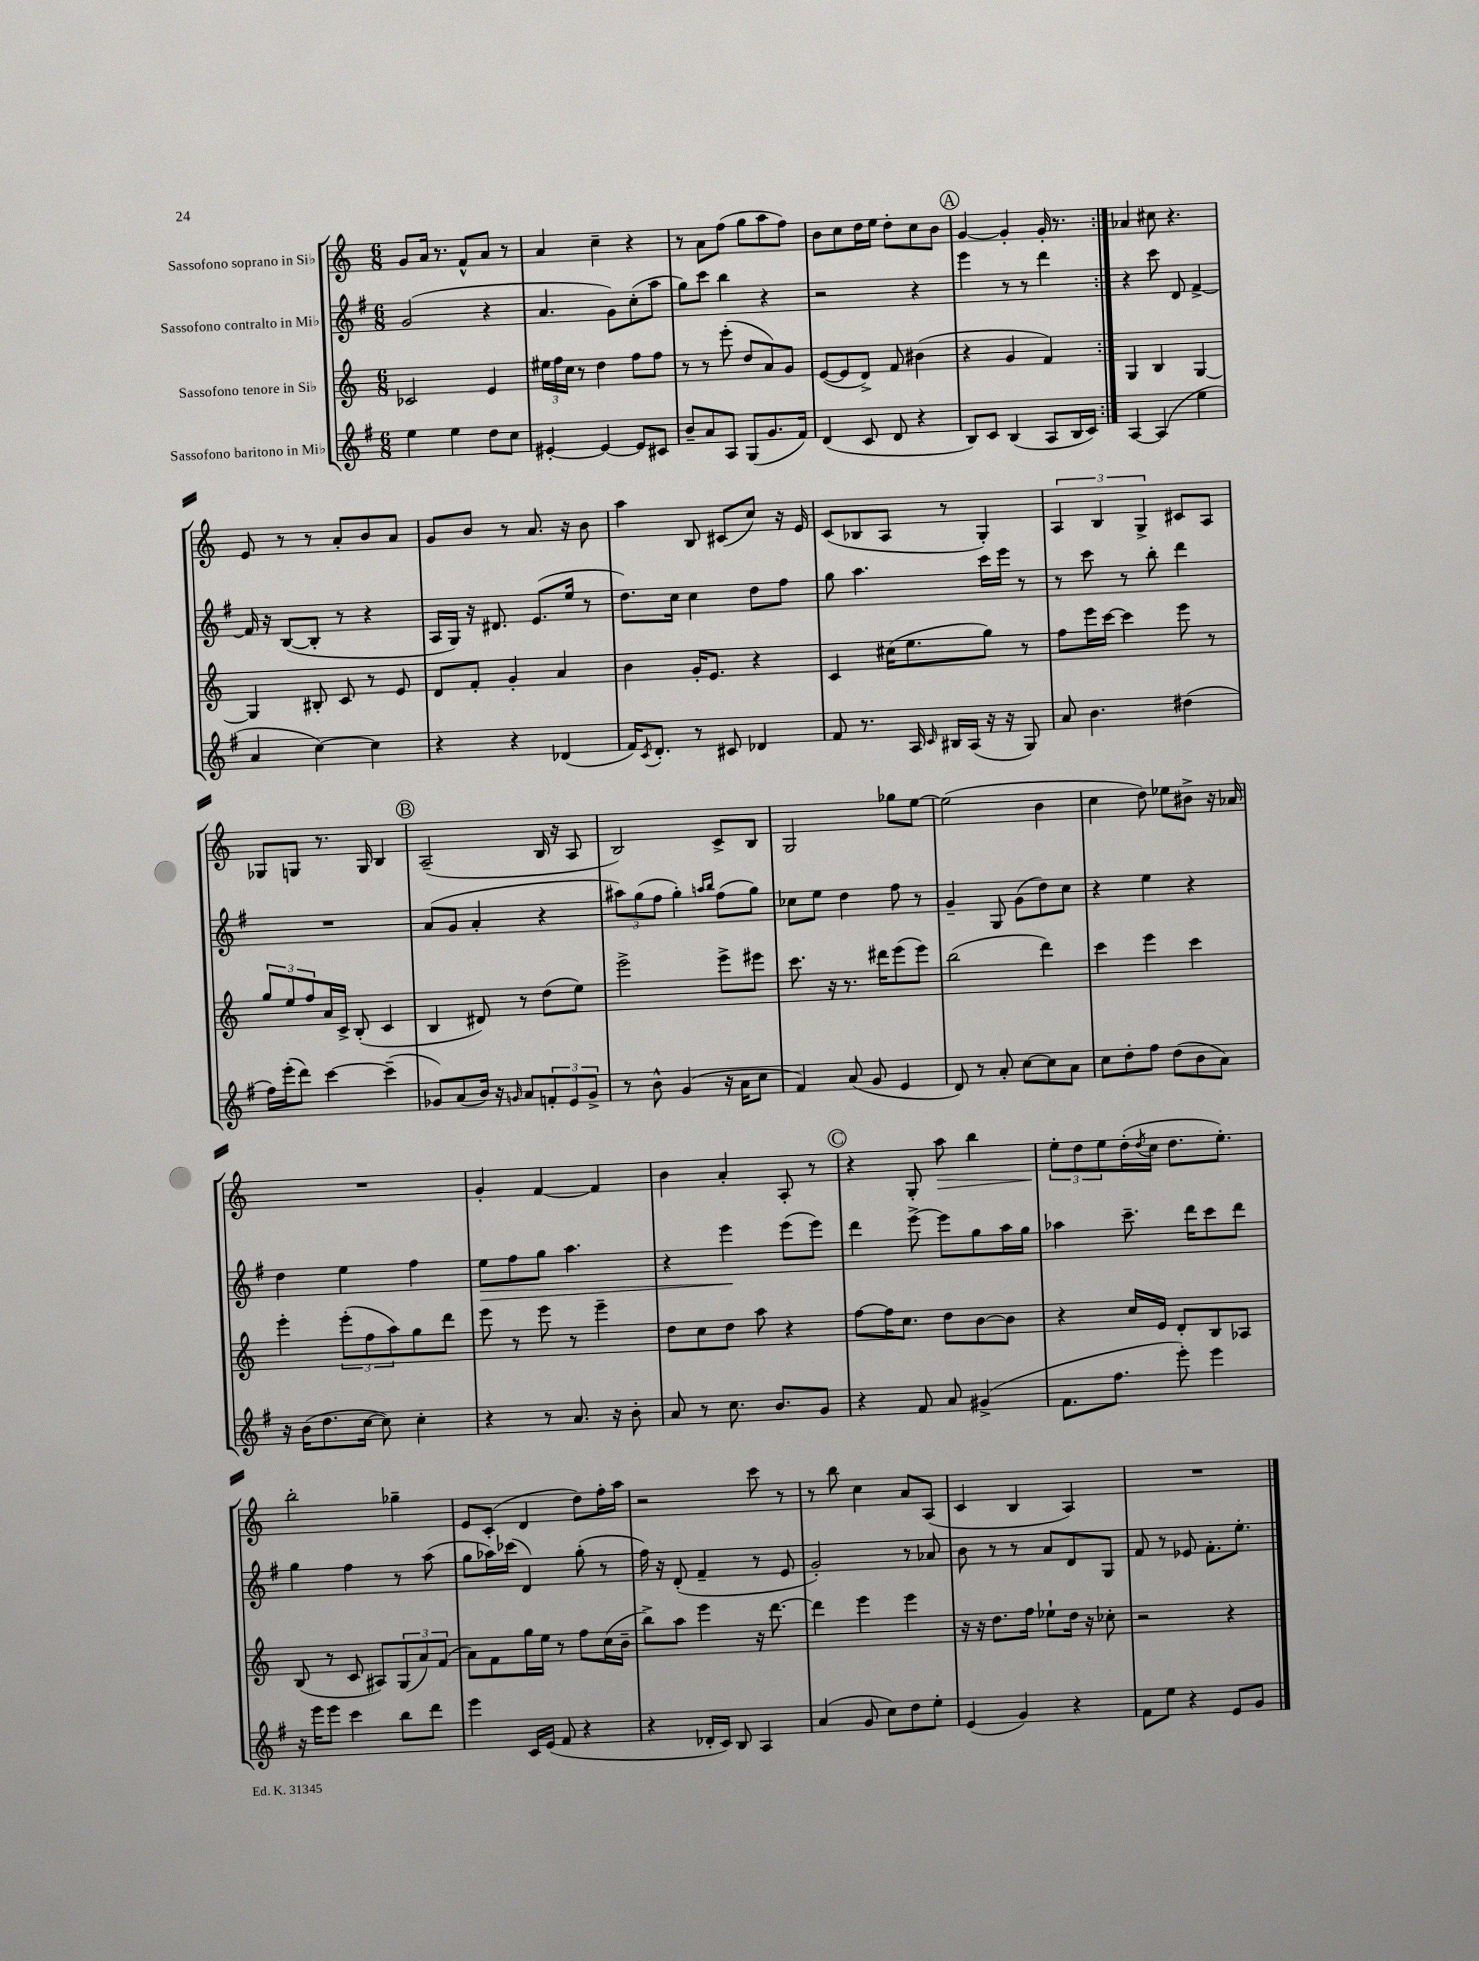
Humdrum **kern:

**kern	**kern	**kern	**dynam	**kern	**dynam
*part4	*part3	*part2	*part2	*part1	*part1
*staff4	*staff3	*staff2	*staff2	*staff1	*staff1
*I"Sassofono baritono in Mi♭	*I"Sassofono tenore in Si♭	*I"Sassofono contralto in Mi♭	*	*I"Sassofono soprano in Si♭	*
*clefG2	*clefG2	*clefG2	*	*clefG2	*
*k[f#]	*k[]	*k[f#]	*	*k[]	*
*M6/8	*M6/8	*M6/8	*	*M6/8	*
=1	=1	=1	=1	=1	=1
4ee\	2c-X/	(2g/	.	8g/L	.
.	.	.	.	16a/Jk	.
.	.	.	.	8.r	.
4ee\	.	.	.	.	.
.	.	.	.	8f^^/L	.
8dd\L	4e/	4r	.	8a/J	.
8cc\J	.	.	.	8r	.
=2	=2	=2	=2	=2	=2
[4e#X'/	24ee#X\LL	4.a/	.	4a/	.
.	24ff\	.	.	.	.
.	24cc\JJ	.	.	.	.
.	8r	.	.	.	.
4e#/_	4dd\	.	.	4cc~\	.
.	.	8g\L)	.	.	.
8e#/L]	8ff\L	(8cc'\	.	4r	.
8c#X/J	8ff\J	8aa\J	.	.	.
=3	=3	=3	=3	=3	=3
8b~/L	8r	8gg\L)	.	8r	.
8a/	8r	8ccc\J	.	8a\L	.
8A/J	(8eee'\	4bb\	.	(8ff\J	.
(8G/L	8dd/L	.	.	8gg\L	.
8.g/	8a/)	4r	.	8aa\	.
.	8g/J	.	.	8ff\J)	.
16f#/Jk)	.	.	.	.	.
=4	=4	=4	=4	=4	=4
(4d/	([8e/L	2r	.	8b\L	.
.	8e/]	.	.	8cc\	.
8c/	8d^/J)	.	.	16dd\L	.
.	.	.	.	16ee\JJ	.
8d/	8f/	.	.	8dd'\L	.
4r	(4b#X\	4r	.	8cc\	.
.	.	.	.	8b\J	.
!!LO:REH:place=s1:t=A
=5	=5	=5	=5	=5	=5
8B/L)	4r	4eee\	.	[4g/	.
8c/J	.	.	.	.	.
(4B/	4g/	8r	.	4g'/]	.
.	.	8r	.	.	.
8A/L	4f/)	4ddd\	.	16g'/	.
.	.	.	.	8.r	.
16B/L	.	.	.	.	.
16c/JJ)	.	.	.	.	.
=6:|!	=6:|!	=6:|!	=6:|!	=6:|!	=6:|!
[4A/	4G/	4r	.	4a-X/	.
(4A/]	4B/	8ccc\	.	8cc#X\	.
.	.	8d/	.	4.r	.
4ee\	[4G/	[4f#^/	.	.	.
!!LO:LB:g=z
=7	=7	=7	=7	=7	=7
4a/	4G/]	16f#/]	.	8e/	.
.	.	16r	.	.	.
.	.	([8B/L	.	8r	.
[4cc\)	8B#X'/	8B'/J]	.	8r	.
.	8c/	8r	.	8a'/L	.
4cc\]	8r	4r	.	8b/	.
.	8e/	.	.	8a/J	.
=8	=8	=8	=8	=8	=8
4r	8d/L	16A/LL	.	8g/L	.
.	.	16G/JJ)	.	.	.
.	8f'/J	16r	.	8b/J	.
.	.	8.d#X/	.	.	.
4r	4g'/	.	.	8r	.
.	.	(8.e/L	.	8.a/	.
(4d-X/	4a/	.	.	.	.
.	.	16ee/Jk	.	16r	.
.	.	8r	.	8b\	.
=9	=9	=9	=9	=9	=9
16f#/KL)	4b\	8.dd\L)	.	4aa\	.
8qc/	.	.	.	.	.
8.d'/J	.	.	.	.	.
.	.	16cc\Jk	.	.	.
8r	16g'/KL	4cc\	.	8B/	.
.	8.e/J	.	.	.	.
8c#X/	.	.	.	(8c#X/L	.
4d-X/	4r	8dd\L	.	8cc/J)	.
.	.	8ff#\J	.	16r	.
.	.	.	.	16e/	.
=10	=10	=10	=10	=10	=10
8f#/	4c/	8gg\	.	(8c/L	.
8.r	.	4.aa\	.	8B-X/	.
.	(16cc#X\KL	.	.	8A/J	.
16A/	8.ee\	.	.	.	.
16qqc/	.	.	.	.	.
16B#X/LL	.	.	.	8r	.
(16A/JJ	.	.	.	.	.
16r	8gg\J)	16ccc\LL	.	4G'/)	.
16r	.	16eee\JJ	.	.	.
8G/)	8r	8r	.	.	.
=11	=11	=11	=11	=11	=11
8a/	8ff\L	8r	.	6A/	.
4.b\	16eee\L	8ccc\	.	.	.
.	.	.	.	6B/	.
.	[16ccc\JJ	.	.	.	.
.	4ccc\]	8r	.	.	.
.	.	.	.	6G^/	.
.	.	8bb'\	.	.	.
(4dd#X\	8eee\	4ddd\	.	8c#X/L	.
.	8r	.	.	8A/J	.
!!LO:LB:g=z
=12	=12	=12	=12	=12	=12
16ff#\LL)	12gg/L	2.r	.	8G-X/L	.
(16eee'\J	.	.	.	.	.
.	12ee/	.	.	.	.
8ddd\J)	.	.	.	8Gn/J	.
.	12ff/	.	.	.	.
[4ccc\	16a/L	.	.	8.r	.
.	16c^/JJ	.	.	.	.
.	(8B'/	.	.	.	.
.	.	.	.	16G/	.
(4ccc~\]	4c/	.	.	4B/	.
!!LO:REH:place=s1:t=B
=13	=13	=13	=13	=13	=13
8g-X/L)	4B/	(8a/L	.	(2A~/	.
(8a/	.	8g/J	.	.	.
16b/Jk)	8d#X/)	4a'/	.	.	.
16r	.	.	.	.	.
16qqgn/	.	.	.	.	.
8a/L	8r	.	.	.	.
12fn'/	(8dd\L	4r	.	16B/	.
.	.	.	.	16r	.
12e/	.	.	.	.	.
.	8ee\J)	.	.	8A/	.
12g^/J	.	.	.	.	.
=14	=14	=14	=14	=14	=14
8r	2eee^\	12aa#X\L)	.	2B/)	.
.	.	(12gg\	.	.	.
8b^^\	.	.	.	.	.
.	.	12ff#\J	.	.	.
(4g/	.	4gg'\)	.	.	.
.	.	16qqaan/LL	.	.	.
.	.	16qqbb/JJ	.	.	.
16r	8eee^\L	(8ff#\L	.	8c^/L	.
16a\KL	.	.	.	.	.
8cc\J	8eee#X\J	8gg\J)	.	8B/J	.
=15	=15	=15	=15	=15	=15
4f#/)	8.ccc\	8cc-X\L	.	2G/	.
.	.	8ee\J	.	.	.
.	16r	.	.	.	.
(8a/	8.r	4dd\	.	.	.
8g/	.	.	.	.	.
.	16ddd#X\KL	.	.	.	.
4e/	(8eee\	8ff#\	.	8gg-X\L	.
.	8eee\J)	8r	.	[8ee\J	.
=16	=16	=16	=16	=16	=16
8d/)	(2bb\	4g~/	.	(2ee\]	.
8r	.	.	.	.	.
8a'/	.	8G/	.	.	.
[8cc\L	.	(8g\L	.	.	.
8cc\]	4ddd\)	8dd\)	.	4b\	.
8a\J	.	8cc\J	.	.	.
=17	=17	=17	=17	=17	=17
8cc\L	4ccc\	4r	.	4cc\	.
8dd'\	.	.	.	.	.
8ff#\J	4eee\	4ee\	.	8dd\)	.
(8dd\L	.	.	.	8ee-X\L	.
8b\	4ccc\	4r	.	8b#X^\J	.
8a\J)	.	.	.	16r	.
.	.	.	.	16a-X/	.
!!LO:LB:g=z
=18	=18	=18	=18	=18	=18
16r	4eee'\	4dd\	.	2.r	.
(16b\KL	.	.	.	.	.
8.dd\	.	.	.	.	.
.	(12eee'\L	4ee\	.	.	.
[16cc\Jk	.	.	.	.	.
.	12ff\	.	.	.	.
8cc\])	.	.	.	.	.
.	12aa\)	.	.	.	.
4cc'\	8gg\	4ff#\	.	.	.
.	8ddd\J	.	.	.	.
=19	=19	=19	=19	=19	=19
!	!	!	!LO:HP:b	!	!
4r	8eee\	8ee\L	>	4g'/	.
.	8r	8ff#\	.	.	.
8r	8eee\	8gg\J	.	[4f/	.
8.a/	8r	4.aa\	.	.	.
.	4eee~\	.	.	4f/]	.
16r	.	.	.	.	.
8b'\	.	.	.	.	.
=20	=20	=20	=20	=20	=20
8a/	8dd\L	4r	.	4b\	.
8r	8cc\	.	.	.	.
8.cc\	8dd\J	4eee\	.	4a'/	.
.	8aa\	.	.	.	.
8.b/L	.	.	.	.	.
.	4r	(8eee\L	]	8A'/	.
8g/J	.	8eee\J)	.	8r	.
!!LO:REH:place=s1:t=C
=21	=21	=21	=21	=21	=21
4r	[8ff\L	4ddd\	.	4r	.
.	16ff\K]	.	.	.	.
.	8.cc\J	.	.	.	.
8f#/	.	[8eee^\	.	8G'/	.
!	!	!	!	!	!LO:HP:b
8a/	8dd\L	8eee\L]	.	8aa\	>
(4g#X^/	[8b\	8gg\	.	4bb\	.
.	8b\J]	16aa\L	.	.	.
.	.	16gg\JJ	.	.	.
=22	=22	=22	=22	=22	=22
8.f#\L	4r	4aa-X\	.	12ee'\L	.
.	.	.	.	12dd\	]
.	.	.	.	12ee\	.
8.ff#\J	.	.	.	.	.
.	16cc/LL	8.ccc~\	.	(16dd'\L	.
.	.	.	.	8qdd/	.
.	16e/JJ	.	.	16cc\JJ	.
8eee'\)	8d'/L	.	.	8.dd\L	.
.	.	16ddd\KL	.	.	.
4eee\	8B/	8ccc\	.	.	.
.	.	.	.	8.ee'\J)	.
.	8A-X/J	8ddd\J	.	.	.
!!LO:LB:g=z
=23	=23	=23	=23	=23	=23
16r	(8B/	4gg\	.	2bb'\	.
16eee\KL	.	.	.	.	.
8eee\J	8r	.	.	.	.
4ccc\	8c/	4ff#\	.	.	.
.	8A#X/L)	.	.	.	.
8bb\L	(12G/	8r	.	4gg-X~\	.
.	12a/)	.	.	.	.
8ddd\J	.	(8aa\	.	.	.
.	(12f/J	.	.	.	.
=24	=24	=24	=24	=24	=24
4eee\	8a\L)	8gg\L	.	8e/L	.
.	8f\	16aa-X\L)	.	(8c'/J	.
.	.	(16ccc-X\JJ	.	.	.
16c/LL	16gg\L	4d/)	.	4d/	.
(16e/JJ	16ee\JJ	.	.	.	.
8f#/	8r	.	.	.	.
4r	8ff\L	(8gg'\	.	8dd\L)	.
.	(16cc\L	8r	.	16ff'\L	.
.	16b~\JJ	.	.	16aa\JJ	.
=25	=25	=25	=25	=25	=25
4r	8bb^\L)	16ff#\)	.	2r	.
.	.	16r	.	.	.
.	8aa\J	(8d'/	.	.	.
16d-X'/LL	4eee\	4f#~/	.	.	.
16c/JJ)	.	.	.	.	.
8B/	.	.	.	.	.
4A/	16r	8r	.	8ccc\	.
.	[8.ddd\	.	.	.	.
.	.	8e/	.	8r	.
=26	=26	=26	=26	=26	=26
(4a/	4ddd\]	2g'/)	.	8r	.
.	.	.	.	8bb\	.
8g/	4eee\	.	.	4cc\	.
8cc\L)	.	.	.	.	.
8dd\	4eee\	8r	.	8a/L	.
8ee'\J	.	8a-X/	.	(8A/J	.
=27	=27	=27	=27	=27	=27
(4e/	16r	8b\	.	4c/	.
.	16r	.	.	.	.
.	8.dd\L	8r	.	.	.
4g/)	.	8r	.	4B/	.
.	16ff\Jk	.	.	.	.
.	8ee-X`\L	8a/L	.	.	.
4r	16dd\Jk	8d/	.	4A/)	.
.	16r	.	.	.	.
.	8cc-X'\	8G/J	.	.	.
=28	=28	=28	=28	=28	=28
8f#\L	2r	8f#/	.	2.r	.
8ee\J	.	8r	.	.	.
4r	.	8e-X/	.	.	.
.	.	8.f#'\L	.	.	.
8e/L	4r	.	.	.	.
.	.	8.ee'\J	.	.	.
8g/J	.	.	.	.	.
==	==	==	==	==	==
*-	*-	*-	*-	*-	*-
